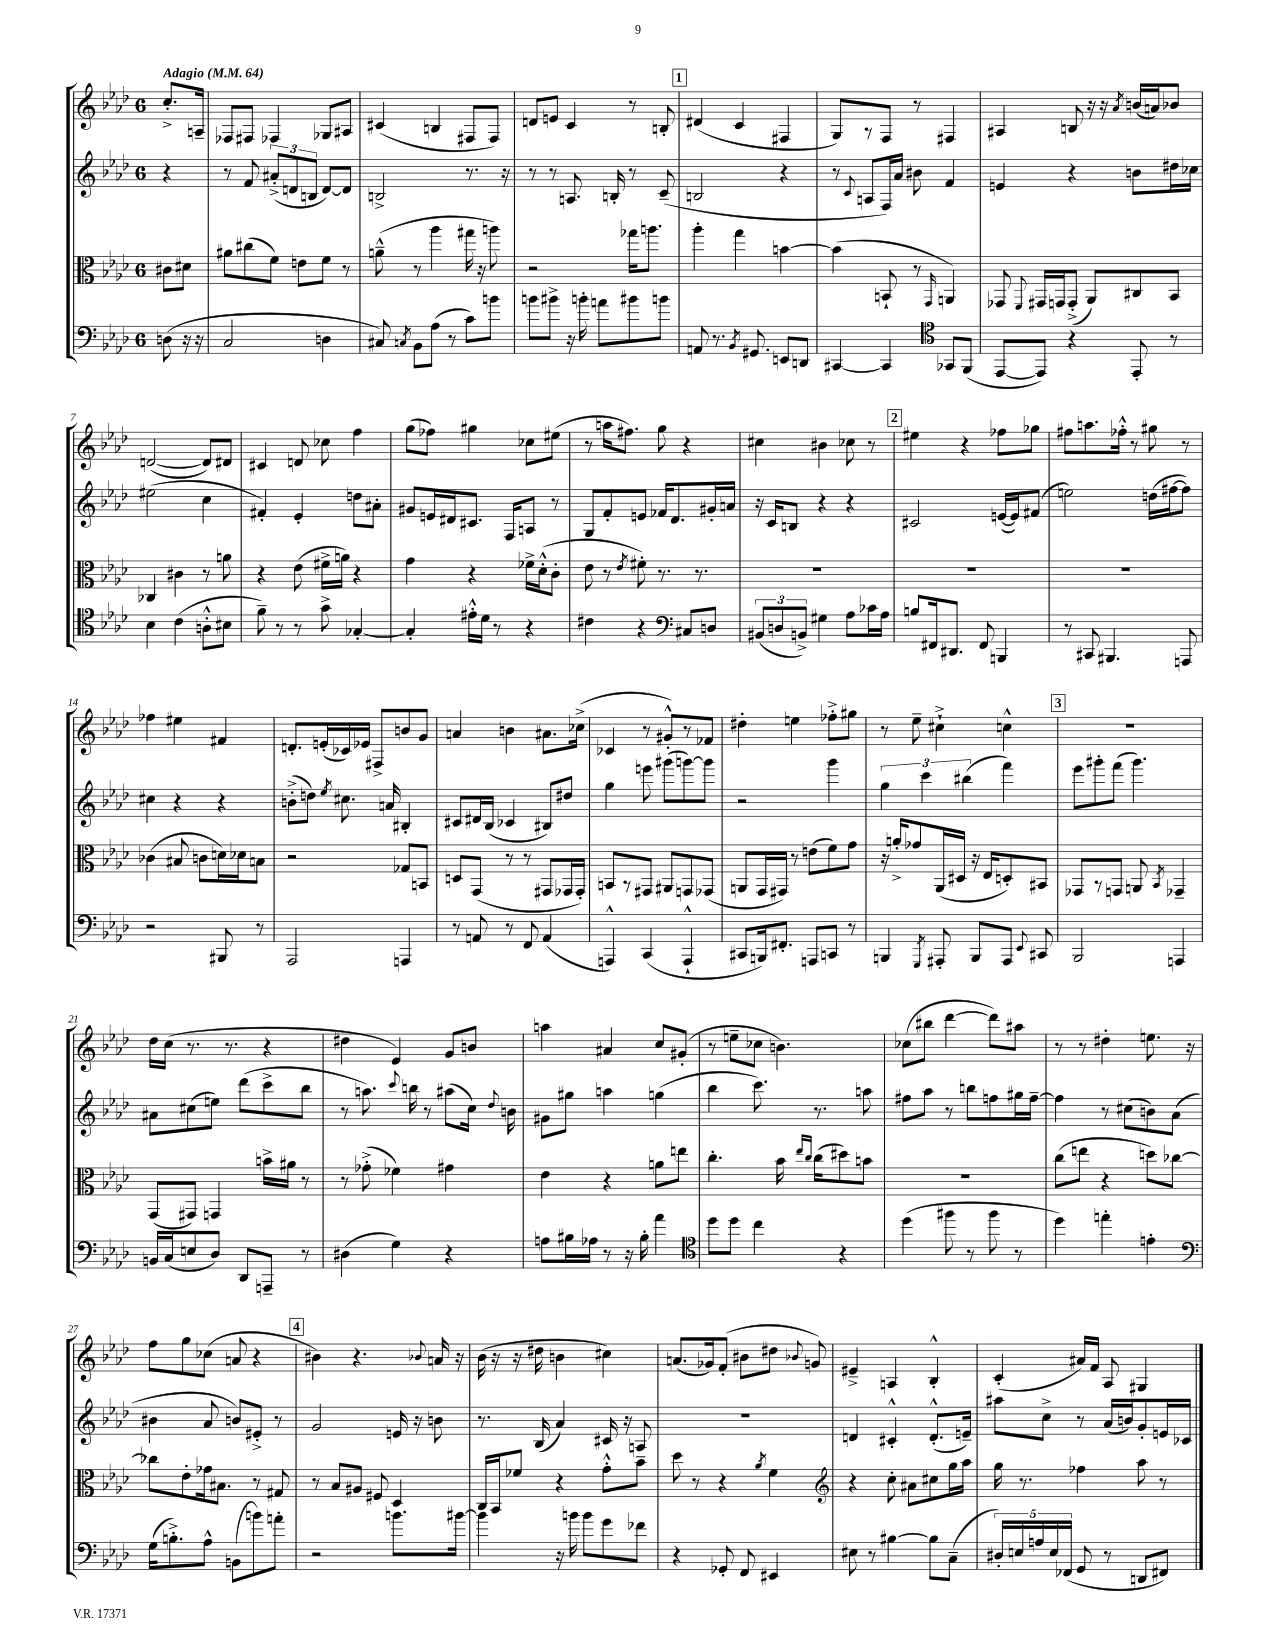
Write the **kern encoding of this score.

**kern	**kern	**kern	**kern
*staff4	*staff3	*staff2	*staff1
*clefF4	*clefC3	*clefG2	*clefG2
*k[b-e-a-d-]	*k[b-e-a-d-]	*k[b-e-a-d-]	*k[b-e-a-d-]
*M6/8	*M6/8	*M6/8	*M6/8
*MM64	*MM64	*MM64	*MM64
(8D\	8c#\L	4r	8.cc'^/L
16r	8d#\J	.	.
16r	.	.	16A~/Jk
=	=	=	=
2C/	8a#\L	8r	8F-/L
.	(8cc#\	8f/	8F#/J
.	8f\J)	(12a#'^/L	4F-/
.	.	12d/	.
.	8e\L	.	.
.	.	12B/J	.
4D\	8f\J	[8d/L)	8G-/L
.	8r	8d/]J	8A#/J
=	=	=	=
8C#/)	(8a~^^\	2B^/	(4c#/
8qC/	.	.	.
8BB-\L	8r	.	.
(8A-\J	4aa-\	.	4B/
8r	.	.	.
8c\L)	16gg#\	8.r	8F#/L
.	16r	.	.
8b\J	8aa\)	.	8F#/J)
.	.	16r	.
=	=	=	=
8b\L	2r	8r	8d/L
8b#^\J	.	8r	8e/J
16r	.	8.A/	4c/
16b'\	.	.	.
8a\L	.	.	.
.	.	16B'/	.
8b#\	16gg-\LK	8r	8r
.	8.aa\J	.	.
8b\J	.	(8c~/	8B'/
=	=	=	=
8AA/	4aa-'\	2B/	(4d#/
8.r	.	.	.
.	4gg\	.	4c/
8qBB-/	.	.	.
8.GG#/	.	.	.
8EE/L	[4b\	4r	4F#/
8DD/J	.	.	.
=	=	=	=
[4CC#/	(4b\]	8r	8G/L)
.	.	8qqc/	.
.	.	8A/L	8r
4CC#/]	8BB`/	16F/L)	8F/J
.	.	16a-/JJ	.
.	8r	8b#\	8r
*clefC4	*	*	*
.	16qqGG/	.	.
8GG-/L	4AA/)	4f/	4F#/
(8FF/J	.	.	.
=	=	=	=
[8EE-/L	8GG-/	4e/	4A#/
.	8qqFF/	.	.
8EE-/]J)	16GG#/LL	.	.
.	16GG/J	.	.
4r	(8GG'^/J	4r	8B/
.	8AA-/L)	.	16r
.	.	.	16r
.	.	.	8qa-/
8EE-'/	8C#/	8b\L	(16b/LL
.	.	.	16a/J)
8r	8BB-/J	16dd#\L	8b-/J
.	.	16cc-\JJ	.
=	=	=	=
4B-\	4C-/	(2ee#\	([2d/
(4c\	4c#\	.	.
8A'^^\L	8r	4cc\	8d/]L)
8B#\J	8a\	.	8d#/J
=	=	=	=
8f~\)	4r	4f#'/)	4c#/
8r	.	.	.
8r	(8e-\	4e-'/	8d/
8g^\	16f#^\LL	.	8cc-\
.	16a\JJ)	.	.
[4G-'/	4r	8dd\L	4ff\
.	.	8a#'\J	.
=	=	=	=
4G-'/]	4g\	8g#/L	(8gg\L
.	.	16e/L	8ff-\J)
.	.	16d#/J	.
16e#'^^\LL	4r	8.c#/J	4gg#\
16d-\JJ	.	.	.
8r	.	.	.
.	.	16F/LK	.
4r	16f-^\LL	8A/J	8cc-\L
.	(16d-'^^\J	.	.
.	8c'\J	8r	(8ee#\J
=	=	=	=
4c#\	8e-\	8G/L	8r
.	8r	8f'/	16aa\LK
.	.	.	8.ff#\J)
.	8qe-/	.	.
4r	8f#'\)	8e/J	.
.	8.r	16f-/LK	8gg\
.	.	8.d-/	.
*clefF4	*	*	*
8C#/L	.	.	4r
.	8.r	.	.
8D/J	.	16g#'/L	.
.	.	16a/JJ	.
=	=	=	=
(12BB#/L	2.r	16r	4cc#\
.	.	16c/LK	.
12D/	.	.	.
.	.	8B/J	.
12BB^/J)	.	.	.
4G#\	.	4r	4b#\
8A-\L	.	4r	8cc-\
16c-\L	.	.	8r
16A-\JJ	.	.	.
=	=	=	=
8B/L	2.r	2c#/	4ee#\
16FF#/k	.	.	.
8.DD#/J	.	.	.
.	.	.	4r
8FF#/	.	.	.
4BBB/	.	([16e/LL	8ff-\L
.	.	16e/]J)	.
.	.	(8f#/J	8gg-\J
=	=	=	=
8r	2.r	2ee\)	8ff#\L
8CC#/	.	.	8.aa\
4.BBB#/	.	.	.
.	.	.	16ff-'^^\Jk
.	.	.	8r
.	.	(16dd\LL	8gg#\
.	.	[16ff#\J	.
8AAA/	.	8ff#\]J)	8r
=	=	=	=
2r	(4c-\	4cc#\	4ff-\
.	8B#/	4r	4ee#\
.	8c\L	.	.
8BBB#/	16d\L)	4r	4f#/
.	16d-\J	.	.
8r	8B\J	.	.
=	=	=	=
2AAA-/	2r	(8b'^\L	8.d'/L
.	.	8dd\J)	.
.	.	.	(16e'/L
.	.	8qee-/	.
.	.	8.cc#\	16c-/)
.	.	.	16e-/JJ
.	.	.	8F#^/L
.	.	16a/	.
4AAA/	8G-/L	4B#'/	8b/
.	8BB/J	.	8g/J
=	=	=	=
8r	8D/L	8c#/L	4a/
8AA/	(8GG/J	16d#/L	.
.	.	(16B-/JJ	.
8r	8r	4c-/	4b\
8FF/	8r	.	.
(4AA/	8GG#/L	8B#/L)	8.a#\L
.	16GG-/L	8dd#/J	.
.	16GG-'/JJ)	.	(16cc-^\Jk
=	=	=	=
4AAA^^/)	8BB/L	4gg\	4c-/
.	8r	.	.
(4CC/	8GG#/J	8eee\	8r
.	8AA#/L	(8ggg#\L	8g#'^^/L)
4AAA`^^/	8GG/	[8ggg\)	8r
.	(8GG-/J	8ggg\]J	8f-/J
=	=	=	=
8CC#/L	8AA/L	2r	4dd#'\
16BBB/k)	16GG/L	.	.
8.FF#'/J	16GG#/JJ)	.	.
.	8r	.	4ee\
8AAA/L	(8e\L	.	.
8CC/J	8f\)	4ggg\	8ff-'^\L
8r	8g\J	.	8gg#\J
=	=	=	=
4BBB/	16r	6gg\	8r
.	16a'^/LK	.	.
.	8g-/	.	8ee-~\
.	.	6ccc\	.
8qGGG/	.	.	.
8AAA#'/	(16AA-/L	.	4cc#`^\
.	16D#/JJ	.	.
.	.	(6bb#\	.
8BBB/L	16r	.	.
.	16E-/LK	.	.
8AAA#/J	8D'/)	4fff\)	4cc^^\
8qqEE-/	.	.	.
8CC#/	8BB#/J	.	.
=	=	=	=
2BBB-/	8GG-/L	8eee-\L	2.r
.	8r	8ggg#'\	.
.	8GG/J	(8fff\J	.
.	8AA/	4.ggg#\)	.
.	8qBB-/	.	.
4AAA/	4GG-~/	.	.
=	=	=	=
16BB/LL	(8GG/L	8a#\L	16dd-\LL
(16C/J	.	.	(16cc\JJ
8E/	8GG#/J)	(8cc#\	8.r
8D-/J)	4GG/	8ee\J)	.
.	.	.	8.r
8DD-/L	.	(8ddd-\L	.
8AAA~/J	16b^\LL	8ccc^\	4r
.	16a#\JJ	.	.
8r	8r	8bb-\J	.
=	=	=	=
(4D#\	8r	8r	4dd#\
.	(8g-'^\	8.aa\)	.
4G\)	4f-\)	.	4e-/)
.	.	8qqccc/	.
.	.	16bb\	.
.	.	8r	.
4r	4g#\	(8aa#\L	8g/L
.	.	16cc\Jk)	8b/J
.	.	8qqdd-/	.
.	.	16b\	.
=	=	=	=
8A\L	4e-\	8g#\L	4aa\
16B#\L	.	8gg#\J	.
16A-\JJ	.	.	.
8r	4r	4aa\	4a#/
16r	.	.	.
16B#'\	.	.	.
4a-\	8a\L	(4gg\	8cc/L
.	8ee\J	.	(8g#'/J
=	=	=	=
*clefC4	*	*	*
8dd-\L	4.cc'\	4bb-\	8r
8dd-\J	.	.	8ee~\L
4cc\	.	8.ccc\)	8cc-\J
.	16b-\	.	4.b\)
.	16qqee-/LL	.	.
.	16qqcc/JJ	.	.
.	(16cc\LK	8.r	.
4r	8dd#\)	.	.
.	8b\J	8aa\	.
=	=	=	=
(4dd-\	2.r	8ff#\L	(8cc-\L
.	.	8aa-\J	8bb#\J
8ff#\	.	8r	[4ddd-\
8r	.	8bb\L	.
8ff#\	.	8ff\	8ddd-\]L)
8r	.	16gg#\L	8aa#\J
.	.	[16ff~\JJ	.
=	=	=	=
4dd-\)	(8cc\L	4ff\]	8r
.	8ee\J	.	8r
4ee'\	4r	8r	4dd#'\
.	.	(8cc#\L	.
4e'\	8dd\L)	8b\)	8.ee\
.	[8cc-\J	(8a-\J	.
.	.	.	16r
=	=	=	=
*clefF4	*	*	*
(16G\LK	8cc-\]L	4b#\	8ff\L
8.B'^\)	.	.	.
.	8e-'\	.	8gg\
8A-^^\J	16g-\k	8a-/	(8cc-\J
.	8.B#\J	.	.
(8BB\L	.	8b/L)	8a/
8b\)	8r	8e#'^/J	4r
8a'\J	8G#/	8r	.
=	=	=	=
2r	8r	2g/	4b#\)
.	8B-/L	.	.
.	8A#/J	.	4.r
.	8F#/	.	.
8.b\L	4D-/	16e/	.
.	.	16r	.
.	.	.	8qqb-/
.	.	8b\	16a/
[16b#\Jk	.	.	16r
=	=	=	=
4b#\]	16C/LL	8.r	(16b-\
.	16BB-/J	.	16r
.	8f-/J	.	16r
.	.	(16B-/	16dd#\
16r	4r	4a-/)	4b\
16b\	.	.	.
8b\L	.	.	.
8g\	8g'^^\L	16c#/	4cc#\)
.	.	16r	.
8f-\J	8b-~\J	8A/	.
=	=	=	=
4r	8dd-\	2.r	(8.a/L
.	8r	.	.
.	.	.	16g-/k)
8GG-'/	4r	.	(8f'/J
8FF/	.	.	8b#\L
.	8qa-/	.	.
4EE#/	4f\	.	8dd#\J
.	.	.	8qqb-/
.	.	.	8g/)
=	=	=	=
*	*clefG2	*	*
8E#\	4r	4d/	4e#~^/
8r	.	.	.
[4B#\	8cc'\	4c#'^^/	4A/
.	8a#\L	.	.
8B#\]L	8cc#\	(8.d'^^/L	4B-'^^/
(8C~\J	16gg\L	.	.
.	16aa-\JJ	16e~/Jk)	.
=	=	=	=
20D#'/LL)	16gg\	8aa#\L	(4c'/
20E/	.	.	.
.	8.r	.	.
20A/	.	.	.
.	.	8cc^\J	.
20E/	.	.	.
(20FF-/JJ	.	.	.
8GG/	4ff-\	8r	16a#/LL)
.	.	.	16f/JJ
8r	.	(16a-/LL	8A-/
.	.	16b/J)	.
8DD/L	8aa-\	8g'/	4G#/
8FF#/J)	8r	16e/L	.
.	.	16c-/JJ	.
==	==	==	==
*-	*-	*-	*-
